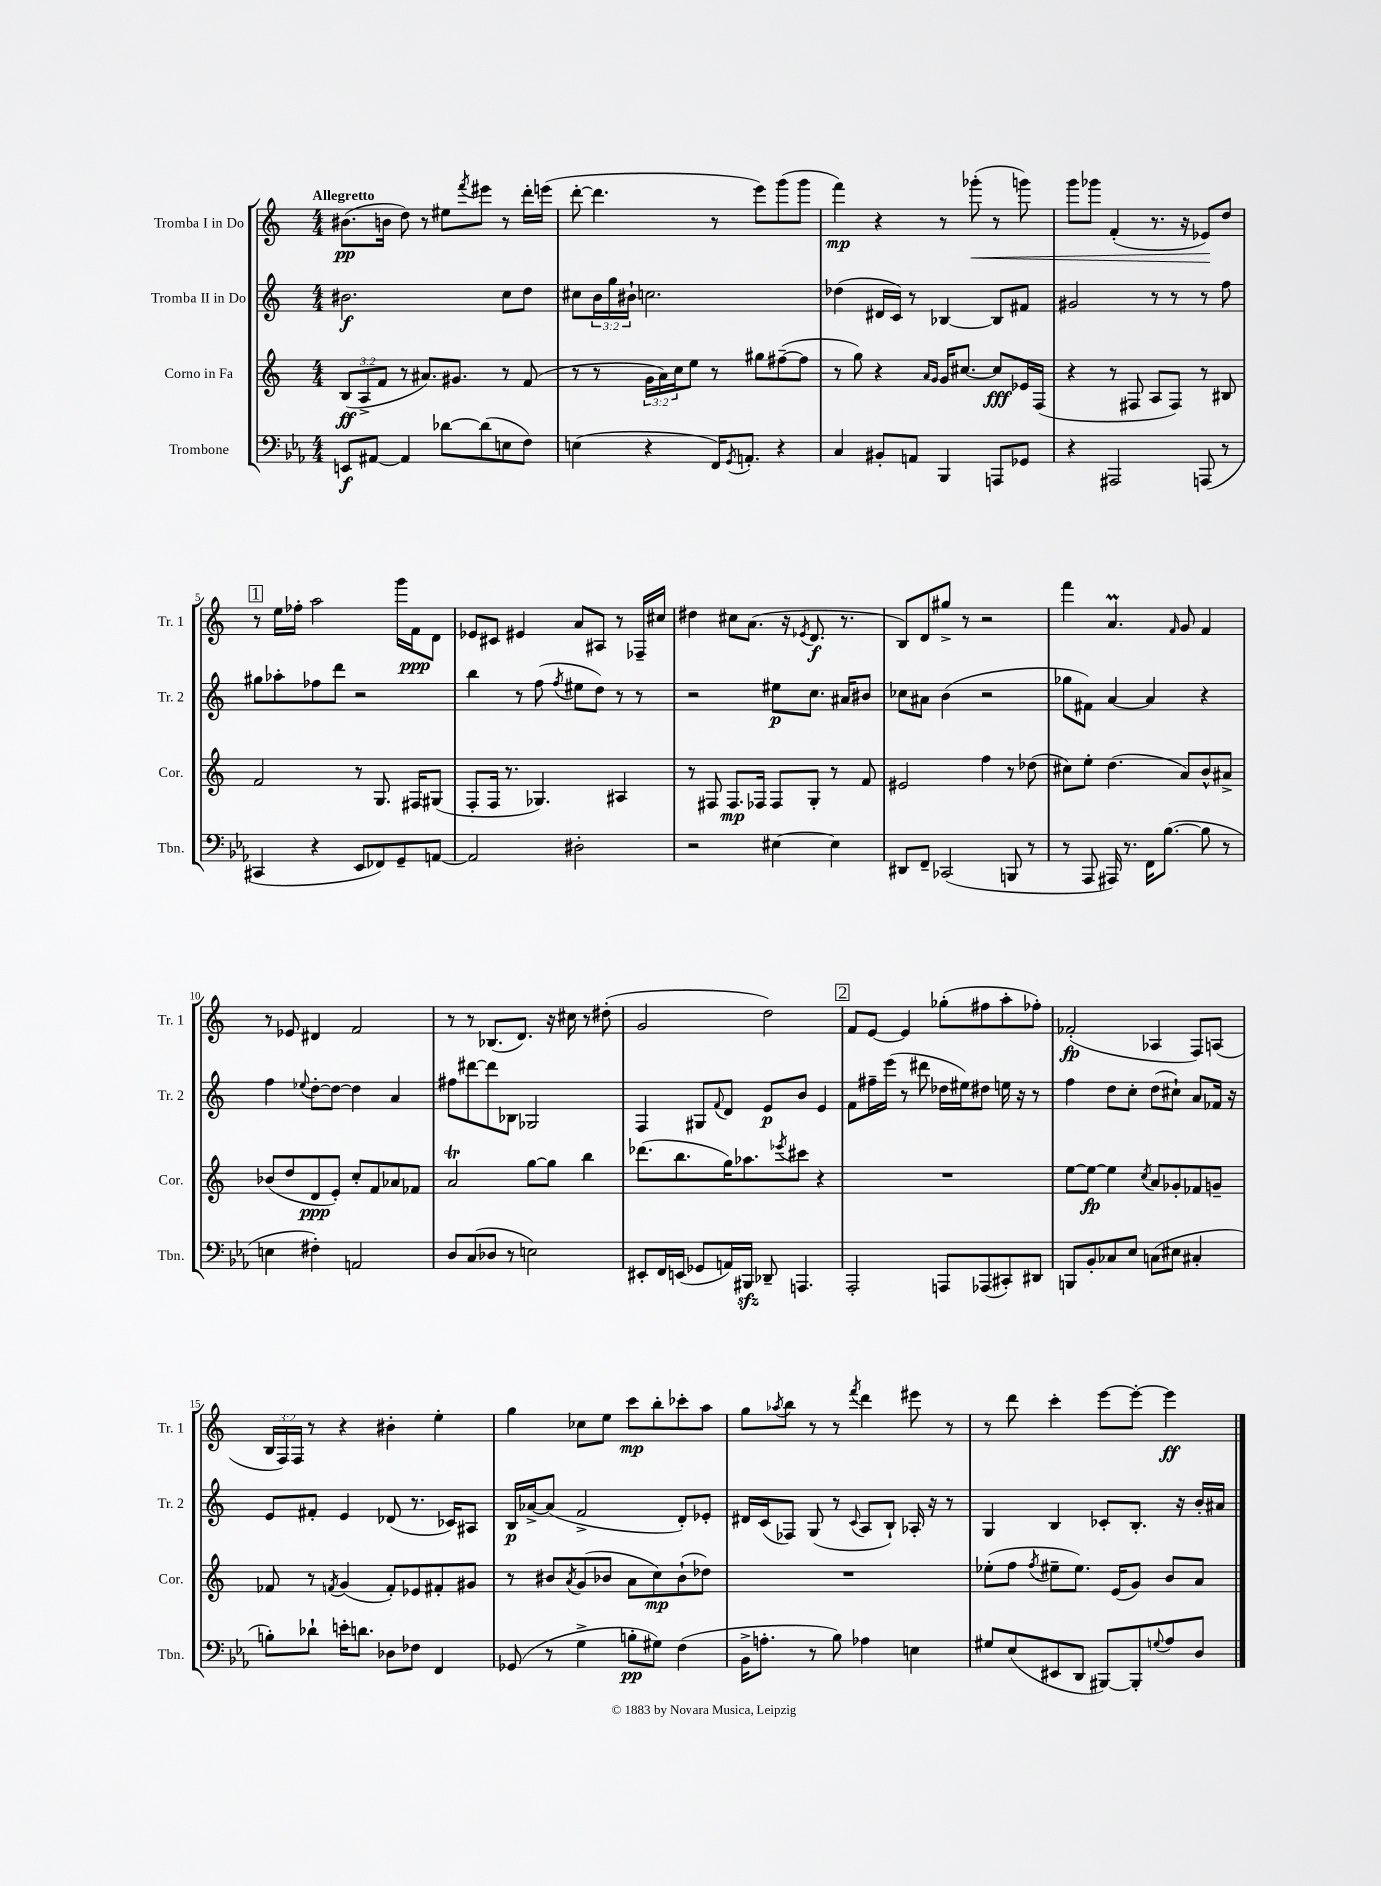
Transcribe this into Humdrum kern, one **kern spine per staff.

**kern	**dynam	**kern	**dynam	**kern	**dynam	**kern	**dynam
*part4	*part4	*part3	*part3	*part2	*part2	*part1	*part1
*staff4	*staff4	*staff3	*staff3	*staff2	*staff2	*staff1	*staff1
*I"Trombone	*	*I"Corno in Fa	*	*I"Tromba II in Do	*	*I"Tromba I in Do	*
*I'Tbn.	*	*I'Cor.	*	*I'Tr. 2	*	*I'Tr. 1	*
*clefF4	*	*clefG2	*	*clefG2	*	*clefG2	*
*k[b-e-a-]	*	*k[]	*	*k[]	*	*k[]	*
*M4/4	*	*M4/4	*	*M4/4	*	*M4/4	*
=1	=1	=1	=1	=1	=1	=1	=1
!	!	!	!	!	!	!LO:TX:a:B:t=Allegretto	!
8EEn/L	f	(12B/L	ff	2.b#X\	f	(8.b#X\L	pp
.	.	12A^/	.	.	.	.	.
[8AA#X/J	.	.	.	.	.	.	.
.	.	12f/J	.	.	.	.	.
.	.	.	.	.	.	16bn\Jk	.
4AA#/]	.	8r	.	.	.	8dd\)	.
.	.	8.a#X/L)	.	.	.	8r	.
[8d-X\L	.	.	.	.	.	8ee#X\L	.
.	.	8.g#X/J	.	.	.	.	.
.	.	.	.	.	.	8qfff/	.
(8d-\]	.	.	.	.	.	8eee#X\J	.
8En\	.	8r	.	8cc\L	.	8r	.
8F\J)	.	(8f/	.	8dd\J	.	16ddd'\LL	.
.	.	.	.	.	.	(16eeen\JJ	.
=2	=2	=2	=2	=2	=2	=2	=2
(4En\	.	8r	.	8cc#X\L	.	[8ddd'\	.
.	.	8r	.	24b\L	.	4.ddd\]	.
.	.	.	.	24gg\	.	.	.
.	.	.	.	24b#X`\JJ	.	.	.
4r	.	24g\LL	.	2.ccn\	.	.	.
.	.	24a\)	.	.	.	.	.
.	.	24cc\J	.	.	.	.	.
.	.	8ee\J	.	.	.	.	.
16FF/KL)	.	8r	.	.	.	8r	.
8qGG/	.	.	.	.	.	.	.
8.AAn'/J	.	.	.	.	.	.	.
.	.	8gg#X\L	.	.	.	8eee\L)	.
4r	.	([8ff#X~\	.	.	.	(8ggg\	.
.	.	8ff#\J]	.	.	.	8ggg\J	.
=3	=3	=3	=3	=3	=3	=3	=3
4C/	.	8r	.	(4dd-X\	.	4fff\)	mp
.	.	8gg\)	.	.	.	.	.
8BB#X'/L	.	4r	.	16d#X/LL	.	4r	.
.	.	.	.	16c/JJ)	.	.	.
8AAn/J	.	.	.	8r	.	.	.
.	.	16qqa/LL	.	.	.	.	.
.	.	16qqg/JJ	.	.	.	.	.
4BBB-/	.	16g/KL	.	[4B-X/	.	8r	.
.	.	[8.cc#X/J	.	.	.	.	.
!	!	!	!	!	!	!	!LO:HP:b
.	.	.	.	.	.	(8ggg-X'\	<
8AAAn/L	.	8cc#/L]	fff	8B-/L]	.	8r	.
8GG-X/J	.	16e-X/L	.	8f#X/J	.	8gggn\)	.
.	.	(16F/JJ	.	.	.	.	.
=4	=4	=4	=4	=4	=4	=4	=4
4r	.	4r	.	2g#X/	.	8ggg\L	.
.	.	.	.	.	.	8ggg-X\J	.
2AAA#X/	.	8r	.	.	.	(4f'/	.
.	.	8F#X/	.	.	.	.	.
.	.	8A/L	.	8r	.	8.r	.
.	.	8F#/J)	.	8r	.	.	.
.	.	.	.	.	.	16r	.
(8AAAn/	.	8r	.	8r	.	8e-X/L)	.
8r	.	8B#X/	.	8ff\	.	8dd/J	[
!!LO:LB:g=z
!!LO:REH:place=s1:t=1
=5	=5	=5	=5	=5	=5	=5	=5
4CC#X/	.	2f/	.	8gg#X\L	.	8r	.
.	.	.	.	8aa-X'\	.	16ee\LL	.
.	.	.	.	.	.	16ff-X'\JJ	.
4r	.	.	.	8ff-X\	.	2aa\	.
.	.	.	.	8ddd\J	.	.	.
8EE-/L	.	8r	.	2r	.	.	.
8FF-X/)	.	8.G/	.	.	.	.	.
8GG~/	.	.	.	.	.	16ggg\LL	.
.	.	16F#X/KL	.	.	.	16f\J	ppp
[8AAn/J	.	(8G#X/J	.	.	.	8d\J	.
=6	=6	=6	=6	=6	=6	=6	=6
2AA/]	.	8F'/L	.	4bb\	.	8e-X/L	.
.	.	16F/Jk	.	.	.	8c#X/J	.
.	.	8.r	.	.	.	.	.
.	.	.	.	8r	.	4e#X/	.
.	.	4.G-X/)	.	(8ff\	.	.	.
.	.	.	.	8qff/	.	.	.
2D#X'\	.	.	.	8ee#X\L	.	8a/L	.
.	.	.	.	8dd\J)	.	8A#X/J	.
.	.	4A#X/	.	8r	.	8r	.
.	.	.	.	8r	.	16F-X~/LL	.
.	.	.	.	.	.	16cc#X/JJ	.
=7	=7	=7	=7	=7	=7	=7	=7
2r	.	8r	.	2r	.	4dd#X\	.
.	.	8F#X/	.	.	.	.	.
.	.	8.F#/L	mp	.	.	8cc#X\L	.
.	.	.	.	.	.	(8.a\J	.
.	.	16F-X/Jk	.	.	.	.	.
[4E#X\	.	8F-/L	.	8ee#X\L	p	.	.
.	.	.	.	.	.	16r	.
.	.	.	.	.	.	8qe-X/	.
.	.	8G'/J	.	8.cc\J	.	8.d/	f
4E#\]	.	8r	.	.	.	.	.
.	.	.	.	16a#X/KL	.	8.r	.
.	.	8f/	.	8b#X/J	.	.	.
=8	=8	=8	=8	=8	=8	=8	=8
8DD#X/L	.	2e#X/	.	8cc-X\L	.	8B/L)	.
8FF~/J	.	.	.	8a#X\J	.	8d/	.
(2CC-X/	.	.	.	(4b\	.	8gg#X^/J	.
.	.	.	.	.	.	8r	.
.	.	4ff\	.	2r	.	2r	.
8BBBn/	.	8r	.	.	.	.	.
8r	.	(8dd-X\	.	.	.	.	.
=9	=9	=9	=9	=9	=9	=9	=9
8r	.	8cc#X\L)	.	8gg-X\L	.	4fff\	.
8AAA-/	.	8ee'\J	.	8f#X\J)	.	.	.
16AAA#X/)	.	(4.dd\	.	[4a/	.	4.aM/	.
8.r	.	.	.	.	.	.	.
16FF\KL	.	.	.	4a/]	.	.	.
([8.B-\J	.	.	.	.	.	.	.
.	.	.	.	.	.	16qqf/	.
.	.	8a/L)	.	.	.	8g/	.
8B-\]	.	8b^^/	.	4r	.	4f/	.
8r	.	8a#X^/J	.	.	.	.	.
!!LO:LB:g=z
=10	=10	=10	=10	=10	=10	=10	=10
4En\	.	(8b-X/L	.	4ff\	.	8r	.
.	.	8dd/	.	.	.	8e-X/	.
.	.	.	.	8qqee-X/	.	.	.
4F#X'\)	.	8d/	ppp	[8dd'\L	.	4d#X/	.
.	.	8e'/J)	.	8dd\J_	.	.	.
2AAn/	.	8cc'/L	.	4dd\]	.	2f/	.
.	.	8f/	.	.	.	.	.
.	.	8a-X/	.	4a/	.	.	.
.	.	8f-X/J	.	.	.	.	.
=11	=11	=11	=11	=11	=11	=11	=11
8D/L	.	2aT/	.	8ff#X\L	.	8r	.
(8C/	.	.	.	[8ddd#X\	.	8r	.
8D-X/J	.	.	.	8ddd#\]	.	(8.B-X/L	.
8r	.	.	.	8B-X\J	.	.	.
.	.	.	.	.	.	8.d/J)	.
2En\)	.	[8gg\L	.	2G-X/	.	.	.
.	.	8gg\J]	.	.	.	16r	.
.	.	.	.	.	.	16cc#X\	.
.	.	4bb\	.	.	.	8r	.
.	.	.	.	.	.	(8dd#X'\	.
=12	=12	=12	=12	=12	=12	=12	=12
8EE#X'/L	.	(8.ddd-X\L	.	4F/	.	2g/	.
16FF/L	.	.	.	.	.	.	.
(16EEn/JJ	.	8.bb\	.	.	.	.	.
8GG-X/L	.	.	.	8G#X/L	.	.	.
.	.	.	.	8qqf/	.	.	.
16AAn/L)	.	16gg\K)	.	8d/J	.	.	.
16BBB#Xzz/JJ	.	8.aa-X\	.	.	.	.	.
8DD-X~/	.	.	.	8e/L	p	2dd\)	.
.	.	8qeee-X/	.	.	.	.	.
4.AAAn/	.	8ccc#X\J	.	8b/J	.	.	.
.	.	4r	.	4e/	.	.	.
!!LO:REH:place=s1:t=2
=13	=13	=13	=13	=13	=13	=13	=13
2AAA-'/	.	1r	.	8f\L	.	8f/L	.
.	.	.	.	16ff#X~\L	.	[8e/J	.
.	.	.	.	(16eee\JJ	.	.	.
.	.	.	.	8r	.	4e/]	.
.	.	.	.	8ddd#X\	.	.	.
8AAAn/L	.	.	.	16dd-X\LL	.	(8gg-X'\L	.
.	.	.	.	16ee#X\J)	.	.	.
(8AAA-X/	.	.	.	8dd#X\J	.	8ff#X\	.
8CC#X'/)	.	.	.	16een\	.	8aa'\	.
.	.	.	.	16r	.	.	.
8DD#X/J	.	.	.	8r	.	8ff-X'\J)	.
=14	=14	=14	=14	=14	=14	=14	=14
8BBBn/L	.	[8ee\L	.	4ff\	.	(2f-X'/	fp
8BB-'/	.	8ee\J_	fp	.	.	.	.
8C-X/	.	4ee\]	.	8dd\L	.	.	.
8E-/J	.	.	.	8cc'\J	.	.	.
.	.	8qcc/	.	.	.	.	.
(8Cn\L	.	8a/L	.	(8dd\L	.	4A-X/	.
8E#X\J	.	8g-X'/	.	8cc#X`\J)	.	.	.
4C#X'/	.	8f-X/	.	8a/L	.	8F/L)	.
.	.	8gn~/J	.	16f-X/Jk	.	(8An/J	.
.	.	.	.	16r	.	.	.
!!LO:LB:g=z
=15	=15	=15	=15	=15	=15	=15	=15
8Bn'\L)	.	8f-X/	.	8e/L	.	24B/LL	.
.	.	.	.	.	.	24F/)	.
.	.	.	.	.	.	24F/JJ	.
8d-X`\J	.	8r	.	8f#X'/J	.	8r	.
.	.	8qfn/	.	.	.	.	.
16en'\KL	.	(4g/	.	4e/	.	4r	.
8.dn\J	.	.	.	.	.	.	.
8D-X\L	.	8f'/L)	.	(8d-X/	.	4b#X'\	.
8F-X\J	.	8e-X/	.	8.r	.	.	.
4FF/	.	8f#X'/	.	.	.	4ee'\	.
.	.	.	.	16c-X/KL)	.	.	.
.	.	8g#X/J	.	8A#X/J	.	.	.
=16	=16	=16	=16	=16	=16	=16	=16
(8GG-X/	.	8r	.	16B/LL	p	4gg\	.
.	.	.	.	[16a-X^/J	.	.	.
8r	.	8b#X/L	.	(8a-/J]	.	.	.
.	.	8qa/	.	.	.	.	.
4G^\	.	(8g/	.	2f^/	.	8cc-X\L	.
.	.	8b-X/J	.	.	.	8ee\J	.
8Bn'\L	pp	8a\L	.	.	.	8ccc\L	mp
8G#X\J)	.	8cc\)	mp	.	.	8bb'\	.
(4F\	.	(8b-`\	.	8d'/L)	.	8ccc-X'\	.
.	.	8dd-X\J)	.	8e-X'/J	.	8aa\J	.
=17	=17	=17	=17	=17	=17	=17	=17
16BB-^\KL	.	1r	.	16d#X/LL	.	8gg\L	.
8.An'\J	.	.	.	(16c/J	.	.	.
.	.	.	.	.	.	8qaa-X/	.
.	.	.	.	8F-X/J)	.	8bb\J	.
8r	.	.	.	(8G/	.	8r	.
8B-\)	.	.	.	8r	.	8r	.
.	.	.	.	8qqc/	.	8qfff/	.
4A-X\	.	.	.	8A/L	.	4ddd\	.
.	.	.	.	8B`/J)	.	.	.
4En\	.	.	.	16A-X'/	.	8eee#X\	.
.	.	.	.	16r	.	.	.
.	.	.	.	8r	.	8r	.
=18	=18	=18	=18	=18	=18	=18	=18
8G#X/L	.	(8ee-X'\L	.	4G/	.	8r	.
(8E-/	.	8ff\J	.	.	.	8ddd\	.
.	.	8qff/	.	.	.	.	.
8EE#X/	.	8ee#X~\L	.	4B/	.	4ccc'\	.
8DD/J	.	8.ee#\J)	.	.	.	.	.
[8BBB#X/L)	.	.	.	8c-X'/L	.	[8eee\L	.
.	.	(16e/KL	.	.	.	.	.
8BBB#'/]	.	8g/J)	.	8.B'/J	.	8eee'\J_	.
8qqGn/	.	.	.	.	.	.	.
8A-/	.	8b/L	.	.	.	4eee\]	ff
.	.	.	.	16r	.	.	.
8D/J	.	8a/J	.	16b'/LL	.	.	.
.	.	.	.	16a#X/JJ	.	.	.
==	==	==	==	==	==	==	==
*-	*-	*-	*-	*-	*-	*-	*-
